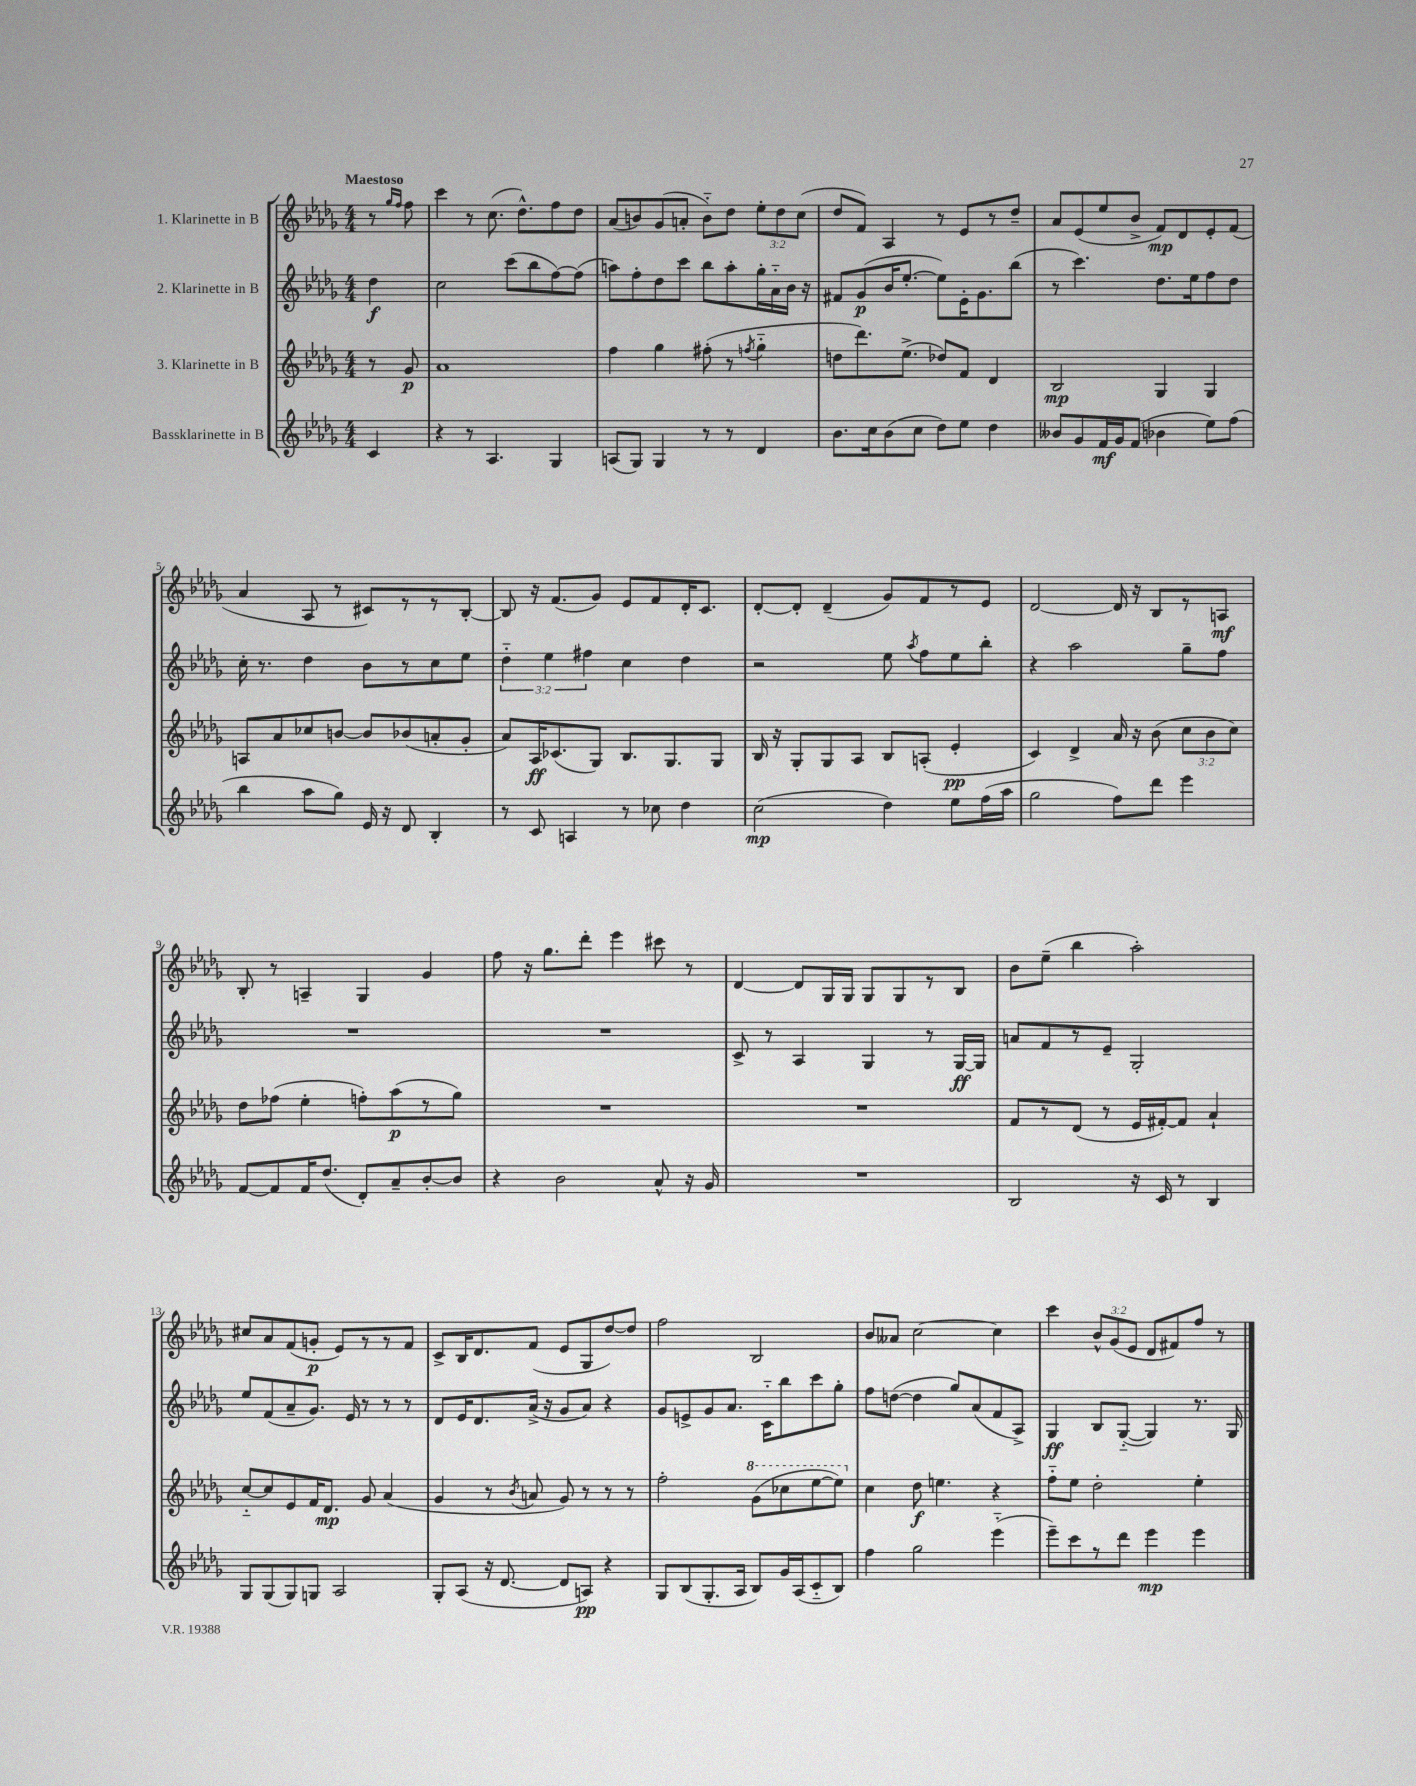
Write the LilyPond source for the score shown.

<<
\new StaffGroup <<
\new Staff = "s0" \with { instrumentName = "1. Klarinette in B" } {
    \clef treble \key des \major \numericTimeSignature \time 4/4 \override Staff.TupletNumber.text = #tuplet-number::calc-fraction-text \partial 4 \tempo "Maestoso"
    \autoBeamOff r8 \grace { ges''16[ f''16] } f''8 |
    c'''4 r8 c''8.( des''8.[-^) f''8 des''8] |
    aes'8[( b'8) ges'8( a'8]-. b'8[-_) des''8] \tuplet 3/2 { ees''8[-. des''8 c''8]( } |
    des''8[ f'8]) aes4 r8 ees'8[ r8 des''8]-- |
    aes'8[ ees'8( ees''8 bes'8]-> f'8[\mp) des'8 ees'8-. f'8]( |
    aes'4 aes8 r8 cis'8[) r8 r8 bes8]~-. |
    bes8 r16 f'8.[( ges'8]) ees'8[ f'8 des'16-. c'8.] |
    des'8[~-. des'8]-. des'4--( ges'8[) f'8 r8 ees'8] |
    des'2~ des'16 r16 bes8[ r8 a8]\mf |
    bes8-. r8 a4-- ges4 ges'4 |
    f''8 r16 ges''8.[ des'''8]-. ees'''4 cis'''8 r8 |
    des'4~ des'8[ ges16 ges16] ges8[ ges8 r8 bes8] |
    bes'8[ ees''8]--( bes''4 aes''2-.) |
    cis''8[ aes'8 f'8( g'8]-.\p ees'8[) r8 r8 f'8] |
    c'8[-> bes16 des'8. f'8]( ees'8[ ges8 des''8~) des''8] |
    f''2 bes2 |
    bes'8[ aeses'8] c''2~ c''4 |
    c'''4 \tuplet 3/2 { bes'8[-^ ges'8( ees'8] } des'8[ fis'8) f''8] r8 \bar "|." |
}
\new Staff = "s1" \with { instrumentName = "2. Klarinette in B" } {
    \clef treble \key des \major \numericTimeSignature \time 4/4 \override Staff.TupletNumber.text = #tuplet-number::calc-fraction-text \partial 4
    \autoBeamOff des''4\f |
    c''2 c'''8[( bes''8 f''8~) f''8]( |
    a''8[) f''8-. des''8 c'''8] bes''8[ a''8-. ges''16-. aes'16-_ bes'16] r16 |
    fis'8[ ges'8\p( bes'16 ees''8.]~-. ees''8[) ees'16-. ges'8. bes''8]( |
    r8 c'''4.) des''8.[ ees''16 f''8 des''8] |
    c''16-. r8. des''4 bes'8[ r8 c''8 ees''8] |
    \tuplet 3/2 { des''4-_ ees''4 fis''4 } c''4 des''4 |
    r2 ees''8 \acciaccatura { aes''8 } f''8[ ees''8 bes''8]-. |
    r4 aes''2 ges''8[-- f''8] |
    R1 |
    R1 |
    c'8-> r8 aes4 ges4 r8 ges16[~\ff ges16] |
    a'8[ f'8 r8 ees'8]-- ges2-. |
    ees''8[ f'8( aes'8-- ges'8.]) ees'16 r8 r8 r8 |
    des'8[ ees'16 des'8. aes'16]->( r16 ges'8[ aes'8]) r4 |
    ges'8[ e'8-> ges'8 aes'8.] c'16[-_ bes''8 c'''8 ges''8]-. |
    f''8[ d''8]~( d''4 ges''8[) aes'8( f'8 aes8]->) |
    ges4\ff bes8[ ges8]~-_( ges4) r8. ges16 \bar "|." |
}
\new Staff = "s2" \with { instrumentName = "3. Klarinette in B" } {
    \clef treble \key des \major \numericTimeSignature \time 4/4 \override Staff.TupletNumber.text = #tuplet-number::calc-fraction-text \partial 4
    \autoBeamOff r8 ges'8\p |
    aes'1 |
    f''4 ges''4 fis''8-.( r8 \acciaccatura { f''8 } ges''4-_ |
    d''8[ des'''8.) ees''8.]->( des''8[) f'8] des'4 |
    bes2\mp ges4 ges4 |
    a8[ aes'8 ces''8 b'8]~ b'8[ bes'8( a'8-. ges'8]-. |
    aes'8[) aes16\ff ces'8.( ges8]) bes8.[ ges8. ges8] |
    bes16 r16 ges8[-. ges8 aes8] bes8[ a8]-.( ees'4-.\pp |
    c'4) des'4-> aes'16 r16 bes'8( \tuplet 3/2 { c''8[ bes'8 c''8]) } |
    des''8[ fes''8]( ees''4-. f''8[-.) aes''8\p( r8 ges''8]) |
    R1 |
    R1 |
    f'8[ r8 des'8]( r8 ees'16[ fis'16~-.) fis'8] aes'4-! |
    c''8[~-_ c''8 ees'8 f'16 des'8.]\mp ges'8 aes'4( |
    ges'4 r8 \acciaccatura { bes'8 } a'8 ges'8) r8 r8 r8 |
    f''2-. \ottava #1 ges''8[( ces'''8 ees'''8~ ees'''8]) \ottava #0 |
    c''4 des''8\f e''4. r4 |
    f''8[-_ ees''8] des''2-. ees''4-. \bar "|." |
}
\new Staff = "s3" \with { instrumentName = "Bassklarinette in B" } {
    \clef treble \key des \major \numericTimeSignature \time 4/4 \partial 4
    \autoBeamOff c'4 |
    r4 r8 aes4. ges4 |
    a8[( ges8]) ges4 r8 r8 des'4 |
    bes'8.[ c''16 bes'8( c''8] des''8[) ees''8] des''4 |
    beses'8[ ges'8 f'16\mf ges'16 f'8]( bes'4 ees''8[) f''8]( |
    bes''4 aes''8[ ges''8]) ees'16 r16 des'8 bes4-. |
    r8 c'8 a4 r8 ces''8 des''4 |
    c''2\mp( des''4) ees''8[ f''16( aes''16] |
    ges''2 f''8[) des'''8] ees'''4 |
    f'8[~ f'8 f'16 des''8.]( des'8[-.) aes'8-- bes'8~-. bes'8] |
    r4 bes'2 aes'8-^ r16 ges'16 |
    R1 |
    bes2 r16 c'16 r8 bes4 |
    ges8[ ges8( ges8) g8] aes2 |
    ges8[-. aes8]( r16 des'8.~ des'8[ a8]\pp) r4 |
    ges8[ bes8( ges8.-. aes16] bes8[) ges'16 aes16( c'8-_ bes8]) |
    f''4 ges''2 ees'''4-_( |
    ees'''8[--) c'''8 r8 des'''8] ees'''4\mp ees'''4 \bar "|." |
}
>>
>>
